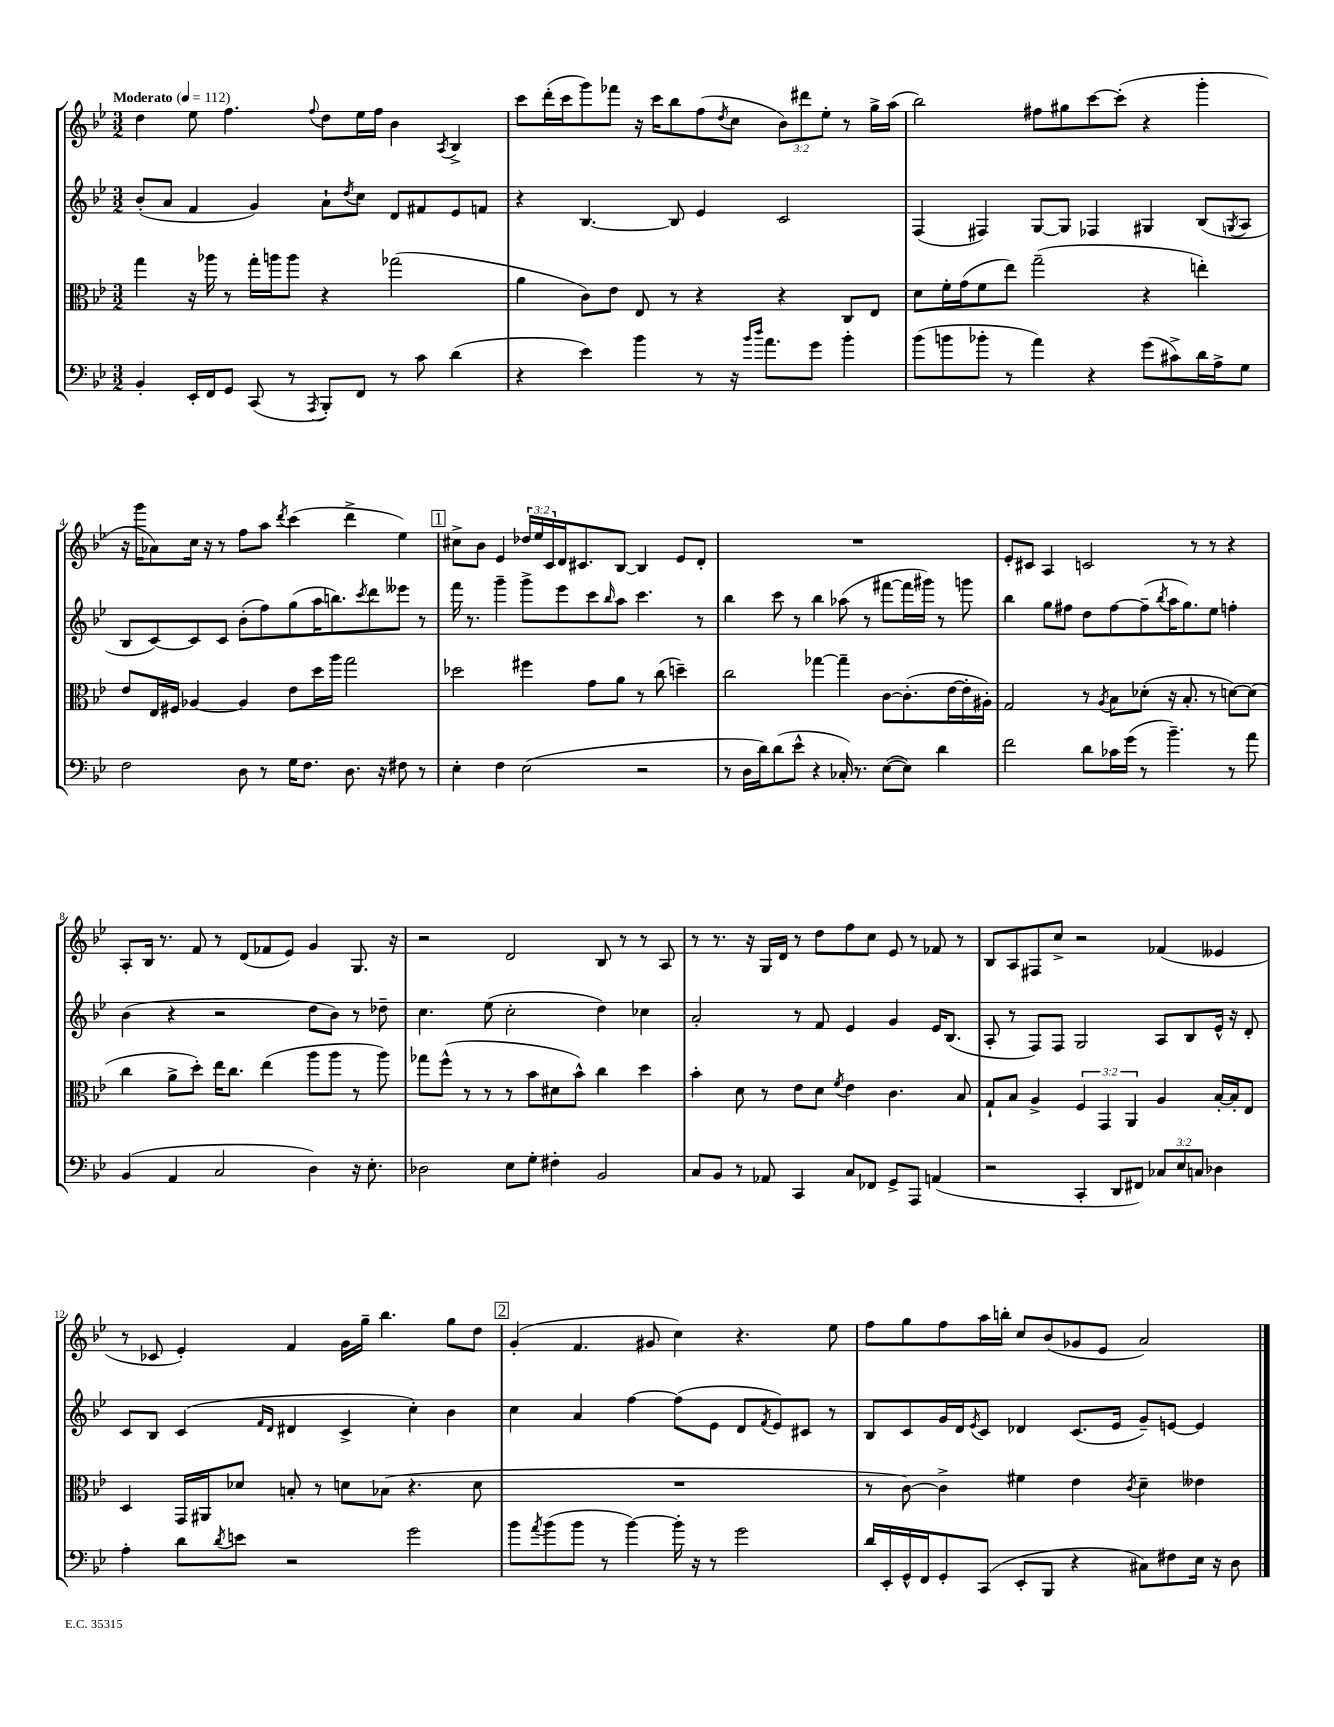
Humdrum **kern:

**kern	**kern	**kern	**kern
*part4	*part3	*part2	*part1
*staff4	*staff3	*staff2	*staff1
*clefF4	*clefC3	*clefG2	*clefG2
*k[b-e-]	*k[b-e-]	*k[b-e-]	*k[b-e-]
*M3/2	*M3/2	*M3/2	*M3/2
*MM112	*MM112	*MM112	*MM112
=1	=1	=1	=1
!	!	!	!LO:TX:a:B:t=Moderato
4BB-'/	4gg\	(8b-'/L	4dd\
.	.	8a/J	.
16EE-'/LL	16r	4f/	8ee-\
16FF/J	16aa-X\	.	.
8GG/J	8r	.	4.ff\
(8CC/	16gg'\LL	4g/)	.
.	16aan\J	.	.
8r	8aa\J	.	.
8qAAA/	.	.	8qqff/
8BBB-'/L)	4r	8a`\L	8dd\L
.	.	8qdd/	.
8FF/J	.	8cc\J	16ee-\L
.	.	.	16ff\JJ
8r	(2gg-X\	8d/L	4b-\
8c\	.	8f#X/	.
.	.	.	8qA/
(4d\	.	8e-/	4B-^/
.	.	8fn/J	.
=2	=2	=2	=2
4r	4a\	4r	8ccc\L
.	.	.	(16ddd'\L
.	.	.	16ccc\J
4e-\)	8c\L)	[4.B-/	8ggg\)
.	8e-\J	.	8fff-X\J
4b-\	8E-/	.	16r
.	.	.	16ccc\KL
.	8r	8B-/]	8bb-\
8r	4r	4e-/	(8ff\
.	.	.	8qdd/
16r	.	.	8cc\J
16qqb-/LL	.	.	.
16qqdd/JJ	.	.	.
8.a\L	.	.	.
.	4r	2c/	12b-\L)
.	.	.	12ddd#X\
8g\J	.	.	.
.	.	.	12ee-'\J
4b-'\	8C/L	.	8r
.	8E-/J	.	16gg^\LL
.	.	.	(16aa\JJ
=3	=3	=3	=3
(8b-\L	8d\L	(4F/	2bb-\)
8bn\	16f'\L	.	.
.	(16g\J	.	.
8b-X'\J	8f\	4F#X/)	.
8r	8ee-\J)	.	.
4a\)	(2gg~\	[8G/L	8ff#X\L
.	.	8G/J]	8gg#X\
4r	.	4F-X/	[8ccc\
.	.	.	(8ccc'\J]
(8g\L	4r	4G#X/	4r
8c#X^\)	.	.	.
16d\L	4een'\)	(8B-/L	4ggg'\
16A^\J	.	.	.
.	.	8qGn/	.
8G\J	.	8A/J	.
!!LO:LB:g=z
=4	=4	=4	=4
2F\	8e-/L	8B-/L	16r
.	.	.	16ggg\KL
.	16E-/L	[8c/)	8a-X\)
.	16F#X/JJ	.	.
.	[4A-X/	8c/]	16cc\Jk
.	.	.	16r
.	.	8c/J	8r
8D\	4A-/]	(8b-'\L	8ff\L
8r	.	8ff\)	8aa\J
.	.	.	8qddd/
16G\KL	8e-\L	(8gg\	(4ccc\
8.F\J	.	.	.
.	16dd\L	16aa\K	.
.	16aa\JJ	8.bbn\)	.
8.D\	2gg\	.	4ddd^\
.	.	8qccc/	.
.	.	8ddd\	.
16r	.	.	.
8F#X\	.	8eee--X\J	4ee-\)
8r	.	8r	.
!!LO:REH:place=s1:t=1
=5	=5	=5	=5
4E-'\	2dd-X\	16fff\	8cc#X^\L
.	.	8.r	.
.	.	.	8b-\J
4F\	.	4ggg~\	4e-/
(2E-\	4ff#X\	8ggg^\L	24dd-X/LL
.	.	.	24ee-/
.	.	.	24c/
.	.	8eee-\	16d/J
.	.	.	8.c#X/
.	8g\L	8ccc\	.
.	.	16qqbb-/	.
.	8a\J	8aa\J	[8B-/J
2r	8r	4.ccc\	4B-/]
.	(8cc\	.	.
.	4ddn~\)	.	8e-/L
.	.	8r	8d'/J
=6	=6	=6	=6
8r	2cc\	4bb-\	1.r
16D\LL	.	.	.
16d\J)	.	.	.
(8d\	.	8ccc\	.
8e-^^\J	.	8r	.
4r	[4gg-X\	4bb-\	.
16C-X'/)	4gg-~\]	(8aa-X\	.
8.r	.	.	.
.	.	8r	.
([8E-\L	[8c\L	[8fff#X\L	.
8E-\J])	(8.c'\]	16fff#\L]	.
.	.	16ggg#X\JJ)	.
4d\	.	8r	.
.	[16e-\L	.	.
.	16e-'\]	8gggn\	.
.	16A#X'\JJ)	.	.
=7	=7	=7	=7
2f\	2G/	4bb-\	8e-'/L
.	.	.	8c#X/J
.	.	8gg\L	4A/
.	.	8ff#X\J	.
8d\L	8r	8dd\L	2cn/
.	8qA/	.	.
16c-X\L	8B-\L	[8ff#\	.
(16g\JJ	.	.	.
8r	(8d-X'\J	(8ff#~\]	.
.	.	8qbb-/	.
4.b-~\)	16r	16aa\K	.
.	8.B-'/	8.gg\)	.
.	.	.	8r
.	8r	8ee-\J	8r
8r	[8dn\L)	4ffn'\	4r
8a\	(8d\J]	.	.
!!LO:LB:g=z
=8	=8	=8	=8
(4BB-/	4cc\	(4b-\	8A'/L
.	.	.	16B-/Jk
.	.	.	8.r
4AA/	8a^\L	4r	.
.	8dd'\J)	.	8f/
2C/	16ee-\KL	2r	8r
.	8.cc\J	.	.
.	.	.	(8d/L
.	(4ee-\	.	8f-X/
.	.	.	8e-/J)
4D\)	8aa\L	8dd\L	4g/
.	8aa\J	8b-\J)	.
16r	8r	8r	8.G/
8.E-'\	.	.	.
.	8aa\)	8dd-X~\	.
.	.	.	16r
=9	=9	=9	=9
2D-X\	8gg-X\L	4.cc\	2r
.	(8ff^^\J	.	.
.	8r	.	.
.	8r	(8ee-\	.
8E-\L	8r	2cc'\	2d/
8G'\J	8b-\L	.	.
4F#X'\	8d#X\	.	.
.	8b-^^\J)	.	.
2BB-/	4cc\	4dd\)	8B-/
.	.	.	8r
.	4dd\	4cc-X\	8r
.	.	.	8A/
=10	=10	=10	=10
8C/L	4b-'\	2a'/	8r
8BB-/J	.	.	8.r
8r	8d\	.	.
.	.	.	16r
8AA-X/	8r	.	16G/LL
.	.	.	16d/JJ
4CC/	8e-\L	8r	8r
.	8d\J	8f/	8dd\L
.	8qf/	.	.
8C/L	4e-\	4e-/	8ff\
8FF-X/J	.	.	8cc\J
8GG^/L	4.c\	4g/	8e-/
8AAA/J	.	.	8r
(4AAn/	.	16e-/KL	8f-X/
.	.	(8.B-/J	.
.	8B-/	.	8r
=11	=11	=11	=11
2r	8G`/L	8A'/	8B-/L
.	8B-/J	8r	8A/
.	4A^/	8F/L)	8F#X/
.	.	8F/J	8cc^/J
4CC'/	6F/	2G/	2r
.	6GG/	.	.
8DD/L	.	.	.
.	6AA/	.	.
8FF#X/J)	.	.	.
12C-X/L	4A/	8A/L	(4f-X/
12E-/	.	.	.
.	.	8B-/	.
12Cn/J	.	.	.
4D-X\	[16B-'/LL	16e-^^/Jk	4e--X/
.	16B-'/J]	16r	.
.	8E-/J	8d'/	.
!!LO:LB:g=z
=12	=12	=12	=12
4A'\	4D/	8c/L	8r
.	.	8B-/J	8c-X/
8d\L	16GG/LL	(4c/	4e-'/)
.	16AA#X/J	.	.
8qd/	.	.	.
8en\J	8d-X/J	.	.
.	.	16qqf/LL	.
.	.	16qqd/JJ	.
2r	8Bn'/	4d#X/	4f/
.	8r	.	.
.	8dn\L	4c^/	16g\LL
.	.	.	16gg~\JJ
.	(8B-X\J	.	4.bb-\
2g\	4.r	4cc'\)	.
.	.	4b-\	8gg\L
.	8d\	.	8dd\J
!!LO:REH:place=s1:t=2
=13	=13	=13	=13
8b-\L	1.r	4cc\	(4g'/
8qa/	.	.	.
(8b-\	.	.	.
8b-\J	.	4a/	4.f/
8r	.	.	.
[4b-\)	.	[4ff\	.
.	.	.	8g#X/
16b-'\]	.	(8ff\L]	4cc\)
16r	.	.	.
8r	.	8e-\J	.
2g\	.	8d/L	4.r
.	.	8qf/	.
.	.	8e-/)	.
.	.	8c#X/J	.
.	.	8r	8ee-\
=14	=14	=14	=14
16d/LL	8r	8B-/L	8ff\L
16EE-'/	.	.	.
16GG^^/	[8c\)	8c/	8gg\
16FF/J	.	.	.
8GG'/	4c^\]	16g/L	8ff\
.	.	16d/J	.
.	.	8qe-/	.
(8CC/J	.	8c/J	16aa\L
.	.	.	16bbn'\JJ
8EE-'/L	4f#X\	4d-X/	8cc/L
8BBB-/J	.	.	(8b-/
4r	4e-\	(8.c/L	8g-X/
.	.	.	8e-/J
.	.	16e-/Jk	.
.	8qc/	.	.
8C#X\L)	4d~\	8g~/L)	2a/)
8F#X\	.	[8en/J	.
16E-\Jk	4e--X\	4e/]	.
16r	.	.	.
8D\	.	.	.
==	==	==	==
*-	*-	*-	*-
